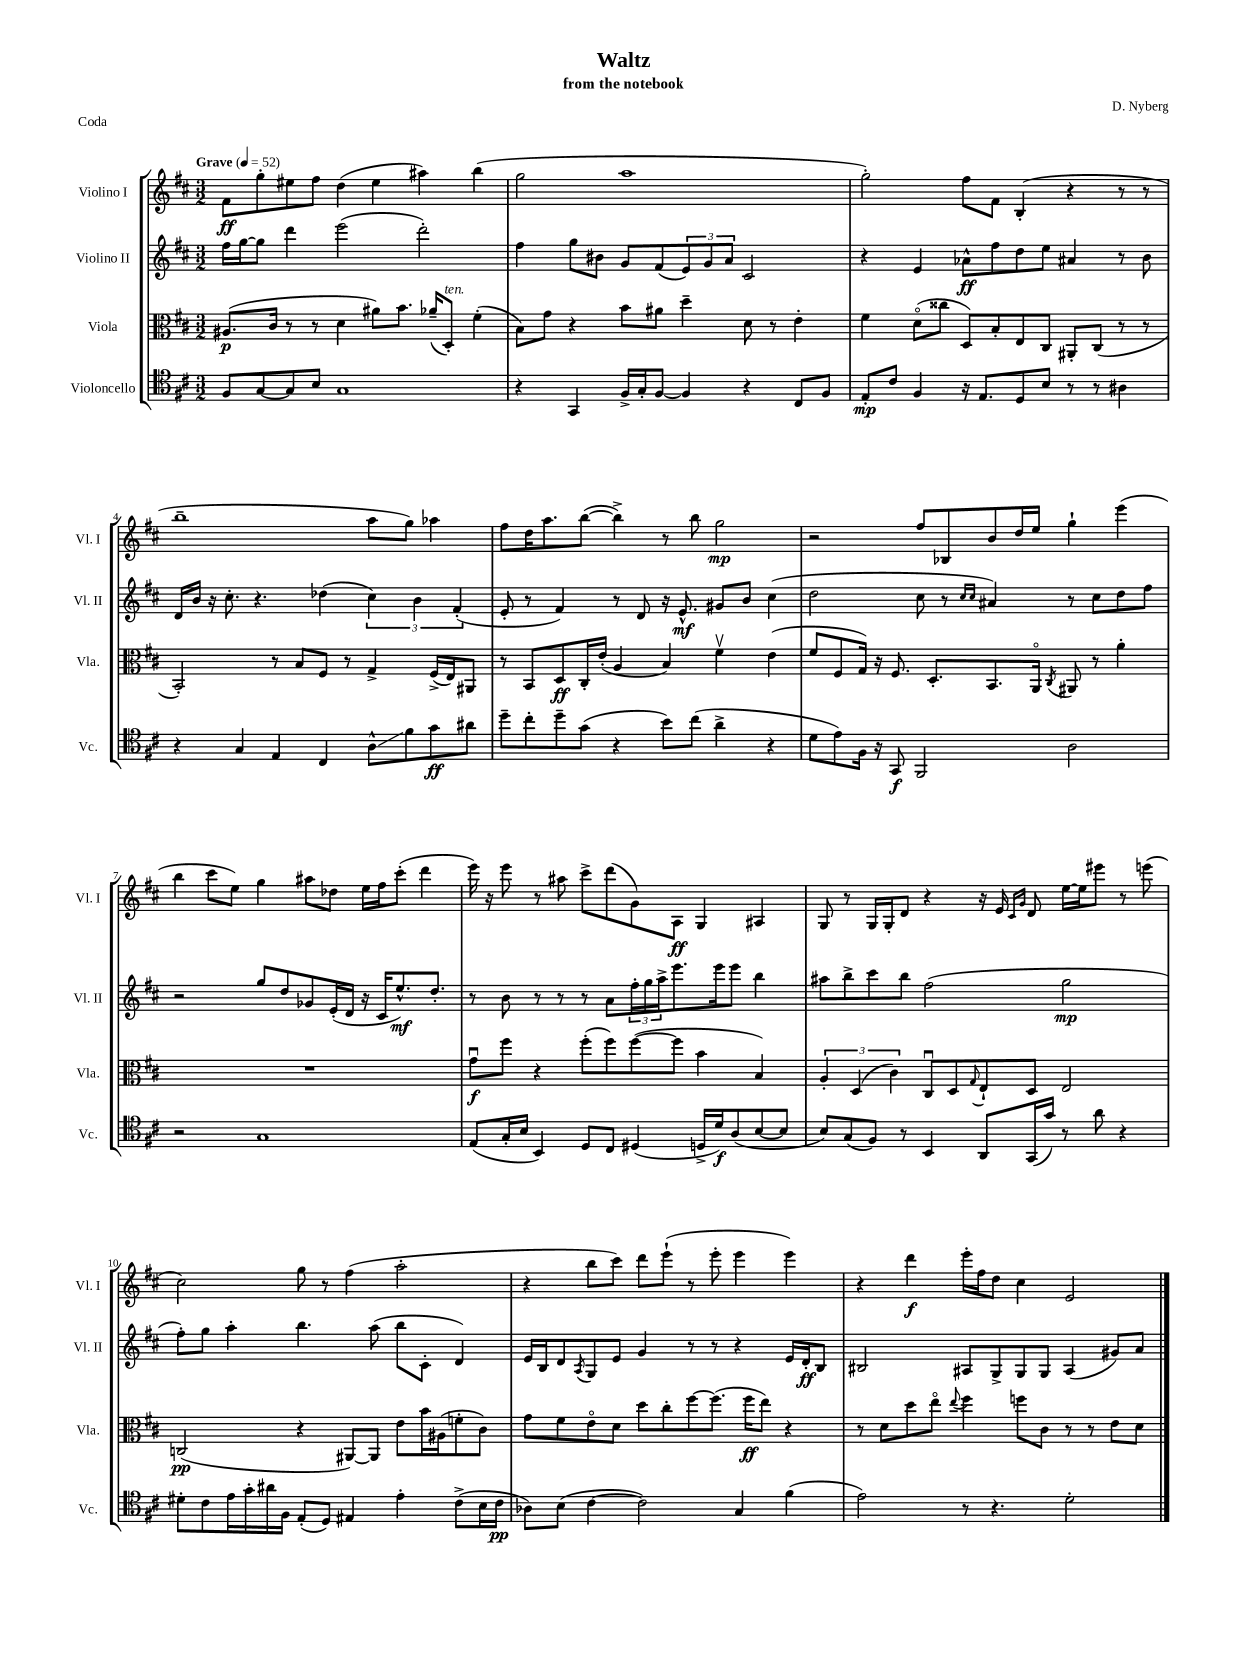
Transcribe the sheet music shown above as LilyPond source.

\header { title = "Waltz" composer = "D. Nyberg" subtitle = "from the notebook" piece = "Coda" }
<<
\new StaffGroup <<
\new Staff = "s0" \with { instrumentName = "Violino I" shortInstrumentName = "Vl. I" } {
    \clef treble \key d \major \numericTimeSignature \time 3/2 \tempo "Grave" 4 = 52
    fis'8\ff g''8-. eis''8 fis''8 d''4( eis''4 ais''4) b''4( |
    g''2 a''1 |
    g''2-.) fis''8 fis'8 b4-.( r4 r8 r8 |
    b''1-- a''8 g''8) aes''4 |
    fis''8 d''16 a''8. b''8~( b''4->) r8 b''8 g''2\mp |
    r2 fis''8 bes8 b'8 d''16 e''16 g''4-! e'''4( |
    b''4 cis'''8 e''8) g''4 ais''8 des''8 e''16 fis''16 cis'''8-.( d'''4 |
    e'''16) r16 e'''8 r8 ais''8 cis'''8-> d'''8( g'8) a8\ff g4 ais4 |
    g8 r8 g16 g16-. d'8 r4 r16 e'16 \grace { cis'16 g'16 } d'8 e''16~ e''16 eis'''8 r8 e'''8( |
    cis''2) g''8 r8 fis''4( a''2-. |
    r4 b''8 cis'''8) d'''8 e'''8-!( r8 e'''8-. e'''4 e'''4) |
    r4 d'''4\f e'''16-. fis''16 d''8 cis''4 e'2 \bar "|." |
}
\new Staff = "s1" \with { instrumentName = "Violino II" shortInstrumentName = "Vl. II" } {
    \clef treble \key d \major \numericTimeSignature \time 3/2
    fis''16 g''16~ g''8 d'''4 e'''2( d'''2-.) |
    fis''4 g''8 bis'8 g'8 fis'8( \tuplet 3/2 { e'8) g'8 a'8 } cis'2 |
    r4 e'4 aes'8-^\ff fis''8 d''8 e''8 ais'4 r8 b'8 |
    d'16 b'16 r16 cis''8.-. r4. des''4( \tuplet 3/2 { cis''4) b'4 fis'4-.( } |
    e'8-. r8 fis'4) r8 d'8 r16 e'8.-^\mf gis'8 b'8 cis''4( |
    d''2 cis''8 r8 \grace { cis''16 cis''16 } ais'4) r8 cis''8 d''8 fis''8 |
    r2 g''8 d''8 ges'8 e'16-.( d'16 r16 cis'16 e''8.-^\mf) d''8.-. |
    r8 b'8 r8 r8 r8 a'8 \tuplet 3/2 { fis''16-. g''16 a''16-> } e'''8. e'''16 e'''8 b''4 |
    ais''8 b''8-> cis'''8 b''8 fis''2( g''2\mp |
    fis''8-.) g''8 a''4-. b''4. a''8( b''8 cis'8-. d'4) |
    e'16 b16 d'8 \acciaccatura { a8 } g8 e'8 g'4 r8 r8 r4 e'16 d'16-.\ff b8 |
    bis2 ais8 g8-> g8 g8 ais4( gis'8) a'8 \bar "|." |
}
\new Staff = "s2" \with { instrumentName = "Viola" shortInstrumentName = "Vla." } {
    \clef alto \key d \major \numericTimeSignature \time 3/2
    ais8.\p( cis'16 r8 r8 d'4 ais'8) b'8. aes'16--( d8-.^\markup { \italic "ten." }) fis'4-.( |
    b8) g'8 r4 b'8 ais'8 d''4-- d'8 r8 e'4-. |
    fis'4 d'8\flageolet( cisis''8 d8) b8-. e8 cis8 ais,8-. cis8( r8 r8 |
    b,2-.) r8 b8 fis8 r8 g4-> fis16->( e16) ais,8 |
    r8 b,8 d8\ff cis16-. e'16-.( a4 b4) fis'4\upbow e'4( |
    fis'8 fis8 g16) r16 fis8. d8.-. b,8. a,16\flageolet \acciaccatura { cis8 } ais,8 r8 a'4-. |
    R1. |
    g'8\downbow\f fis''8 r4 fis''8-.( fis''8) fis''8~( fis''8 b'4 b4) |
    \tuplet 3/2 { a4-. d4( cis'4) } cis8\downbow d8 \appoggiatura { g8 } e8-! d8 e2 |
    c2\pp( r4 ais,8~) ais,8 e'8 b'16 ais16( f'8-. cis'8) |
    g'8 fis'8 e'8\flageolet d'8 d''8 cis''8-. fis''8~ fis''8.( fis''16\ff e''8) r4 |
    r8 d'8 d''8 e''8\flageolet \appoggiatura { e''8 } fis''4 f''8 cis'8 r8 r8 e'8 d'8 \bar "|." |
}
\new Staff = "s3" \with { instrumentName = "Violoncello" shortInstrumentName = "Vc." } {
    \clef tenor \key d \major \numericTimeSignature \time 3/2
    fis8 g8~ g8 b8 g1 |
    r4 g,4 fis16-> g16-. fis8~ fis4 r4 cis8 fis8 |
    e8-.\mp cis'8 fis4 r16 e8. d8 b8 r8 r8 ais4 |
    r4 g4 e4 cis4 a8-^\glissando fis'8 g'8\ff ais'8 |
    d''8-- cis''8-. d''8-- g'8( r4 b'8) cis''8( a'4-> r4 |
    d'8 e'8) fis16 r16 g,8\f fis,2 a2 |
    r2 g1 |
    e8( g16-. b16 b,4) d8 cis8 dis4( d16-> d'16\f) a8( b8~ b8 |
    b8) g8( fis8) r8 b,4 a,8 g,16( g'16) r8 a'8 r4 |
    dis'8-. cis'8 e'16 g'16-. ais'16 fis16 e8-.( d8) eis4 e'4-. cis'8->( b16 cis'16\pp |
    aes8) b8( cis'4~ cis'2) g4 fis'4( |
    e'2) r8 r4. d'2-. \bar "|." |
}
>>
>>
